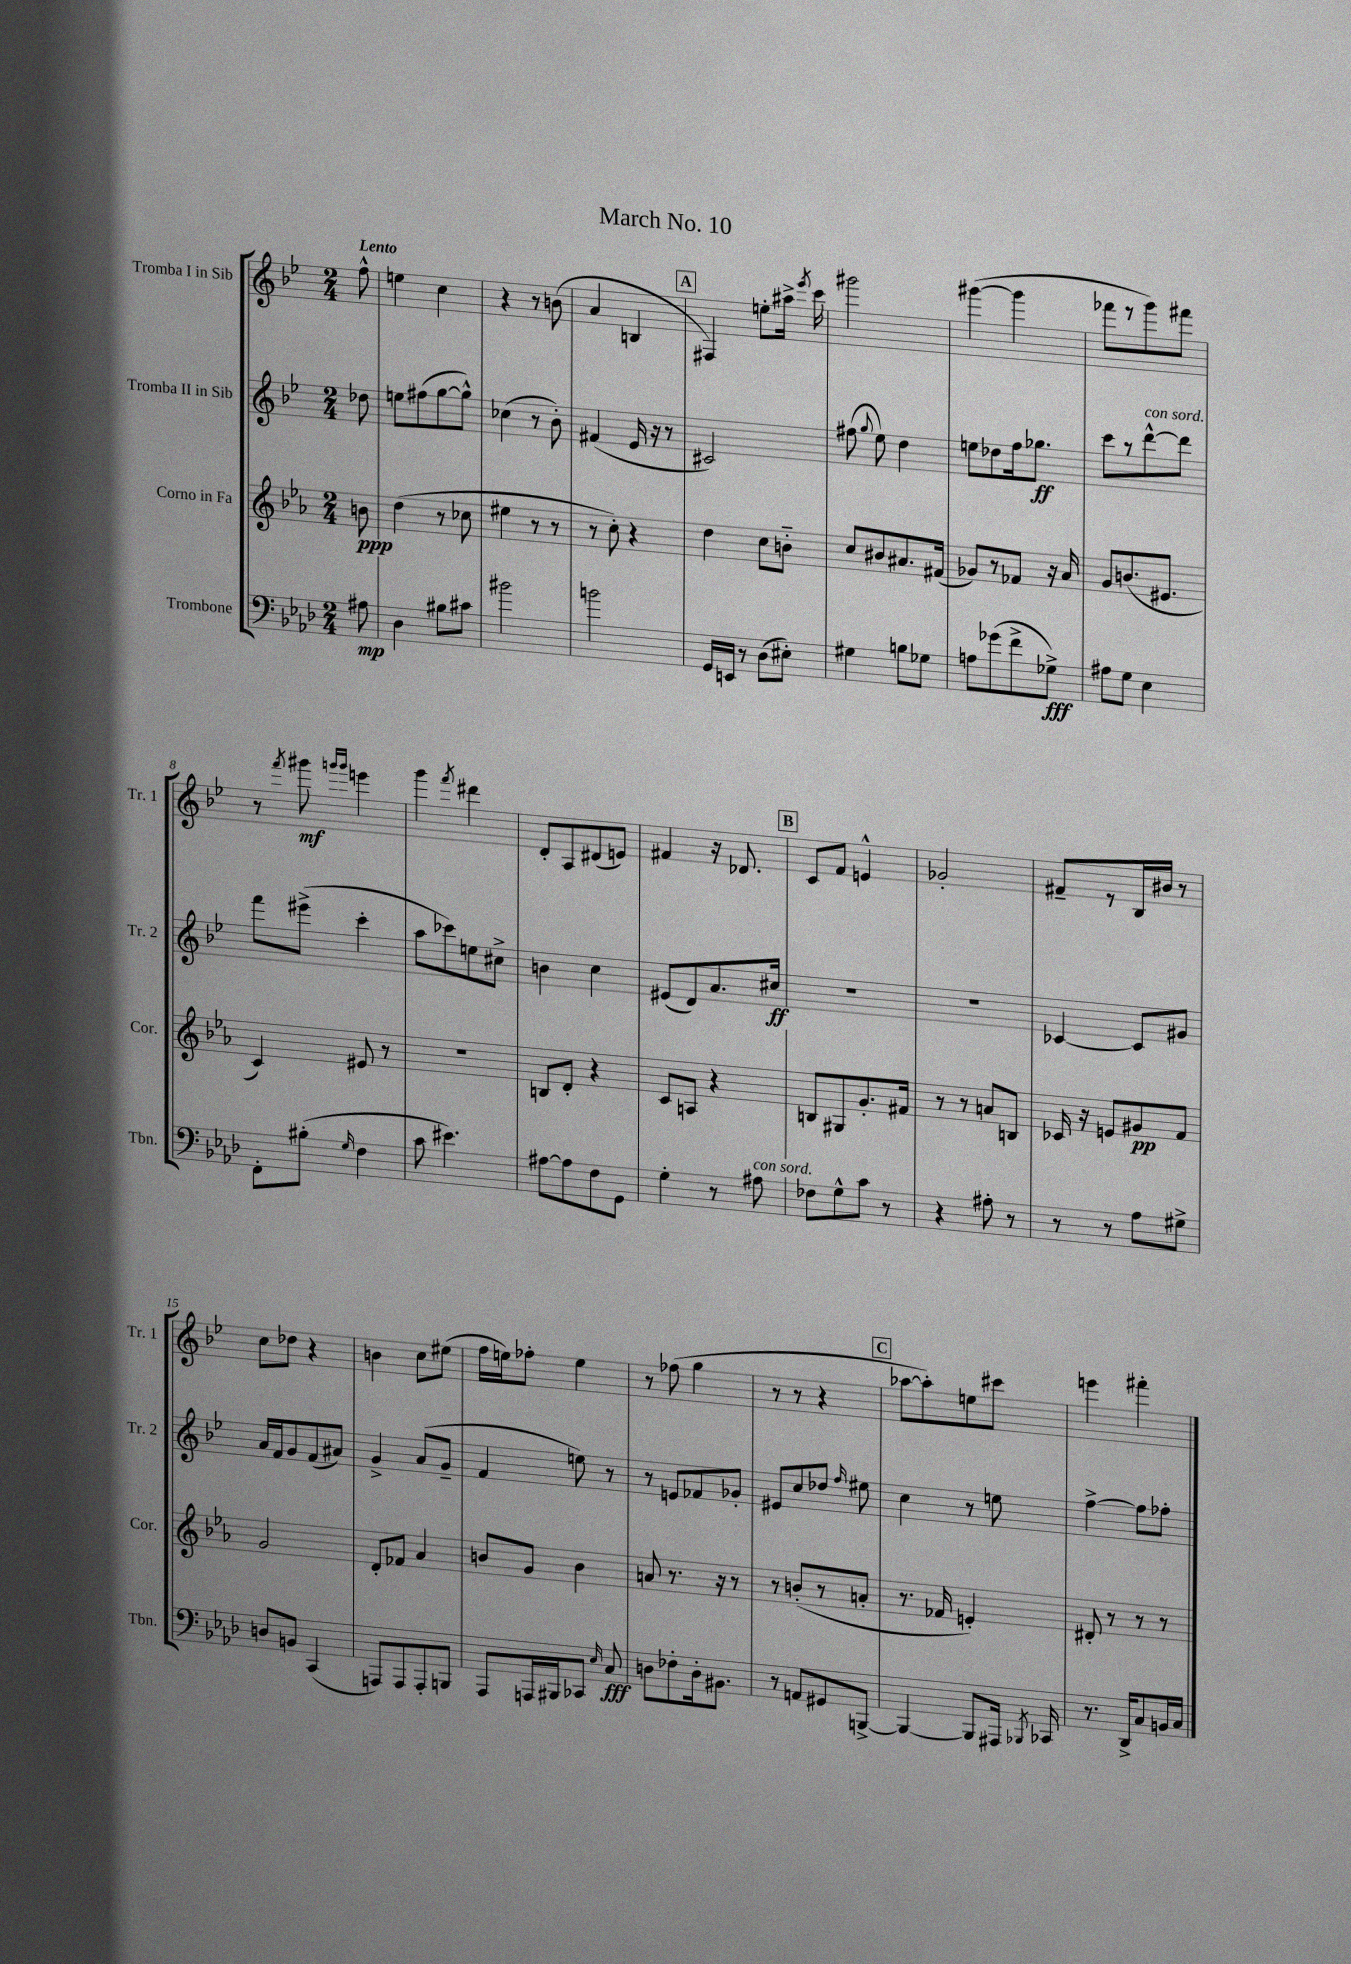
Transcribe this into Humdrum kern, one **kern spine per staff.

**kern	**kern	**kern	**kern
*staff4	*staff3	*staff2	*staff1
*clefF4	*clefG2	*clefG2	*clefG2
*k[b-e-a-d-]	*k[b-e-a-]	*k[b-e-]	*k[b-e-]
*M2/4	*M2/4	*M2/4	*M2/4
8A#\	8b\	8dd-\	8ff^^\
=	=	=	=
4D-\	(4dd\	8ee\L	4ee\
.	.	(8ff#\	.
8B#\L	8r	[8gg\	4cc\
8c#\J	8cc-\	8gg^^\]J)	.
=	=	=	=
2b#\	4ee#\	(4cc-\	4r
.	8r	8r	8r
.	8r	8b-'\)	(8b\
=	=	=	=
2b\	8r	(4f#/	4a/
.	8cc'\)	.	.
.	4r	16e-/	4B/
.	.	16r	.
.	.	8r	.
=	=	=	=
16GG/LL	4dd\	2c#/)	4F#/)
16EE/JJ	.	.	.
8r	.	.	.
(8D-\L	8cc\L	.	8ee'\L
8E#'\J)	8b'~\J	.	16aa#^\Jk
.	.	.	8qeee-/
.	.	.	16ccc\
=	=	=	=
4G#\	8cc/L	(8ff#\	2ggg#\
.	.	8qqgg/	.
.	8b#/	8ee-\)	.
8B\L	8.a#/	4dd\	.
8G-\J	.	.	.
.	(16f#/Jk	.	.
=	=	=	=
8A\L	8g-/L)	8ee\L	([4ggg#\
(8g-\	8r	8dd-\	.
8f^\	8f-/J	16ff\k	4ggg#\]
.	.	8.gg-\J	.
8G-^\J)	16r	.	.
.	16a-/	.	.
=	=	=	=
8A#\L	8g/L	8ccc\L	8fff-\L
8G\J	(8.b/	8r	8r
4E-\	.	[8ddd^^\	8ggg\)
.	8.e#/J	.	.
.	.	8ddd\]J	8fff#\J
=	=	=	=
8FF'\L	4c/)	8fff\L	8r
.	.	.	8qfff/
(8B#'\J	.	(8eee#^\J	8ggg#\
.	.	.	16qqggg/LL
16qqG/	.	.	16qqggg/JJ
4F\	8e#/	4ccc'\	4eee\
.	8r	.	.
=	=	=	=
8c\	2r	8aa\L	4ggg\
4.e#\)	.	8ccc-\)	.
.	.	.	8qfff/
.	.	8ee\	4ddd#\
.	.	8cc#^\J	.
=	=	=	=
[8A#\L	8B/L	4b\	8d'/L
8A#\]	8d'/J	.	8A/
8F\	4r	4cc\	(8d#/
8GG\J	.	.	8e/J)
=	=	=	=
4G'\	8c/L	(8e#/L	4f#/
.	8A/J	8d/)	.
8r	4r	8.a/	16r
.	.	.	8.d-/
8A#\	.	.	.
.	.	16cc#/Jk	.
=	=	=	=
8F-\L	8B/L	2r	8c/L
8G^^\	8G#/	.	8f/J
8c\J	8.g'/	.	4e^^/
8r	.	.	.
.	16f#/Jk	.	.
=	=	=	=
4r	8r	2r	2g-'/
.	8r	.	.
8A#'\	8a/L	.	.
8r	8B/J	.	.
=	=	=	=
8r	16c-/	[4c-/	8f#~/L
.	16r	.	.
8r	8e/L	.	8r
8A-\L	8g#/	8c-/]L	16B-/L
.	.	.	16b#/JJ
8G#^\J	8f/J	8g#/J	8r
=	=	=	=
8D/L	2g/	16a/LL	8cc\L
.	.	16f/J	.
8BB/J	.	8g/	8dd-\J
(4CC/	.	(8f/	4r
.	.	8a#/J)	.
=	=	=	=
8AAA/L)	8d'/L	4g^/	4b\
8AAA/	8f-/J	.	.
8AAA'/	4a-/	(8a/L	8cc\L
8BBB/J	.	8g~/J	(8ee#\J
=	=	=	=
8AAA-/L	8b/L	4f/	16ff\LL
.	.	.	16ee\J)
16AAA/L	8g/J	.	8ff-'\J
16BBB#/J	.	.	.
8CC-/J	4b\	8ee\)	4ee\
16qqE-/	.	.	.
8C/	.	8r	.
=	=	=	=
8D\L	8a/	8r	8r
8F-'\	8.r	8e/L	(8ff-\
16D'\k	.	8f-/	4gg\
8.BB#\J	16r	.	.
.	8r	8g-'/J	.
=	=	=	=
8r	8r	8e#/L	8r
8AA/L	(8b'/L	8cc/	8r
8GG#/	8r	8dd-/J	4r
.	.	16qqff/	.
[8BBB^/J	8a'/J	8ee#\	.
=	=	=	=
4BBB/_	8.r	4cc\	[8aa-\L
.	.	.	8aa-'\])
.	16f-/	.	.
8BBB/]L	4e'/)	8r	8ee\
16AAA#/Jk	.	8ee\	8ccc#\J
8qBBB-/	.	.	.
16CC-/	.	.	.
=	=	=	=
8.r	8d#'/	[4ff^\	4eee\
.	8r	.	.
16DD-^/LK	.	.	.
8C/	8r	8ff\]L	4fff#'\
16BB/L	8r	8ff-'\J	.
16C/JJ	.	.	.
==	==	==	==
*-	*-	*-	*-
